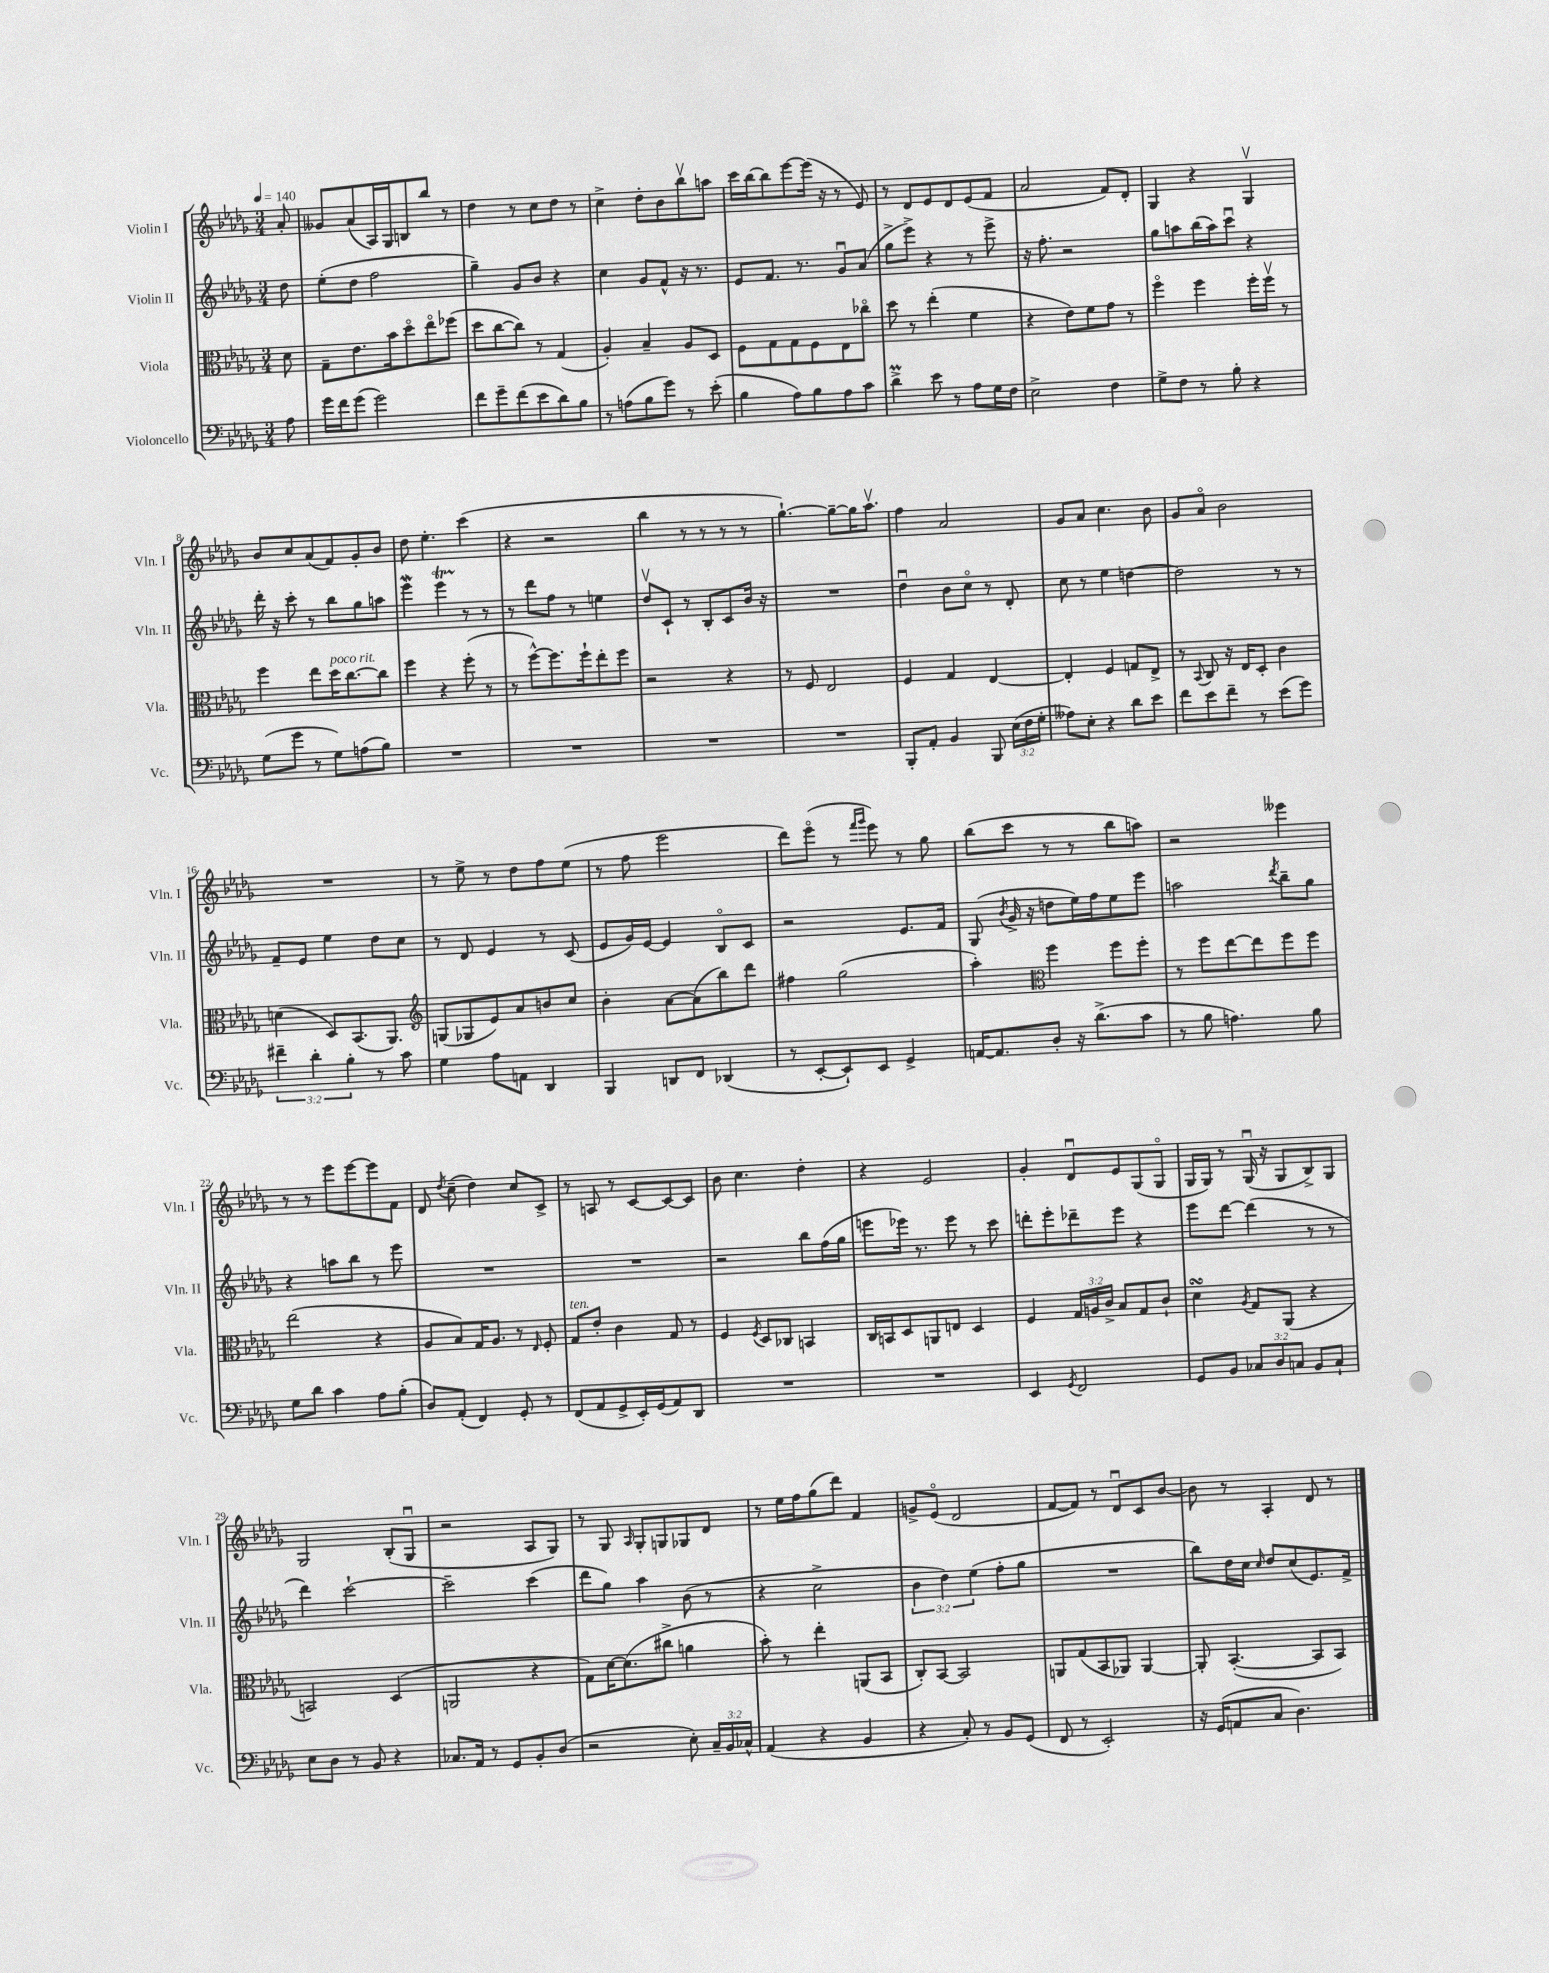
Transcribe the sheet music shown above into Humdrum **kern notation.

**kern	**kern	**kern	**kern
*part4	*part3	*part2	*part1
*staff4	*staff3	*staff2	*staff1
*I"Violoncello	*I"Viola	*I"Violin II	*I"Violin I
*I'Vc.	*I'Vla.	*I'Vln. II	*I'Vln. I
*clefF4	*clefC3	*clefG2	*clefG2
*k[b-e-a-d-g-]	*k[b-e-a-d-g-]	*k[b-e-a-d-g-]	*k[b-e-a-d-g-]
*M3/4	*M3/4	*M3/4	*M3/4
*MM140	*MM140	*MM140	*MM140
=	=	=	=
8A-\	8d-\	8dd-\	8a-'/
=1	=1	=1	=1
16g-\LL	8G-~\L	(8ee-'\L	8g--X/L
16f\J	.	.	.
(8g-\J	8.e-\	8dd-\J	(8a-/
2g-\)	.	2ff\	16A-/L)
.	16b-\k	.	16G-/J
.	8dd-\	.	8Bn/
.	8ee-\	.	8bb-/J
.	(8ff-X\J	.	8r
=2	=2	=2	=2
8f\L	8dd-\L	4gg-~\)	4dd-\
8g-~\	[8cc\	.	.
(8f\	8cc\J])	8g-/L	8r
8e-\	8r	8b-/J	8cc\L
8d-\)	(4G-/	4r	8dd-\J
8B-\J	.	.	8r
=3	=3	=3	=3
8r	4A-'/)	4cc\	4cc^\
(8An\L	.	.	.
8B-\	4B-~/	8g-/L	8dd-'\L
8g-\J)	.	8f^^/J	8b-\
8r	8A-/L	16r	8bb-v\
.	.	8.r	.
(8e-'\	8D-/J	.	8aan\J
=4	=4	=4	=4
4B-\	8F\L	8e-/L	16ccc\LL
.	.	.	[16bb-\J
.	8G-\	8.f/J	8bb-\]
8A-\L)	8G-\	.	[8eee-\
.	.	8.r	.
8B-\	8F\	.	(16eee-\Jk]
.	.	.	16r
8A-\	8E-\	8g-u/L	8r
8c\J	8cc-X\J	(8a-/J	8e-/)
=5	=5	=5	=5
4d-M^\	8dd-\	8gg-^\L	8r
.	8r	8eee-^\J)	8d-/L
8e-\	(4ee-'\	4r	8e-/
8r	.	.	8d-/
8A-\L	4f\	8r	(8e-/
16G-\L	.	8eee-^\	8f/J
16F\JJ	.	.	.
=6	=6	=6	=6
2E-^\	4r	16r	2a-/
.	.	8.ff'\	.
.	8e-\L)	2r	.
.	8f\	.	.
4F\	8g-\J	.	8f/L)
.	8r	.	8d-'/J
=7	=7	=7	=7
8G-^\L	4ff\	8gg-\L	4G-/
8F\J	.	8aan\	.
8r	4ff\	(16bb-\L	4r
.	.	16aa\J)	.
8B-'\	.	8cccu\J	.
4r	16ff'\LL	4r	4G-v/
.	16ffv\JJ	.	.
.	8r	.	.
!!LO:LB:g=z
=8	=8	=8	=8
(8G-\L	4ff\	16ddd-'\	8b-/L
.	.	16r	.
8g-\J	.	8ccc'\	8cc/
8r	8ee-\L	8r	(8a-/
!	!LO:TX:a:i:t=poco rit.	!	!
8G-\L)	16dd-\K	8bb-\L	8f/)
.	[8.cc\	.	.
(8An\	.	8gg-\	8g-'/
8B-\J)	8cc\J]	8aan\J	8b-/J
=9	=9	=9	=9
2.r	4ff\	4eee-W\	8dd-\
.	.	.	4.ee-'\
.	4r	4eee-T\	.
.	(8ff'\	8r	(4ccc\
.	8r	8r	.
=10	=10	=10	=10
2.r	8r	8r	4r
.	[8ff^^\L)	8ddd-\L	.
.	8.ff\]	8ff\J	2r
.	.	8r	.
.	16ff`\k	.	.
.	8ee-'\	4een\	.
.	8ff\J	.	.
=11	=11	=11	=11
2.r	2r	8dd-v/L	4bb-\
.	.	8c`/J	.
.	.	8r	8r
.	.	8B-'/L	8r
.	4r	8c/	8r
.	.	16b-/Jk	8r
.	.	16r	.
=12	=12	=12	=12
2.r	8r	2.r	[4.gg-`\)
.	8F/	.	.
.	2E-/	.	.
.	.	.	8gg-~\L_
.	.	.	16gg-\K]
.	.	.	8.aa-v\J
=13	=13	=13	=13
8BBB-'/L	4F/	4dd-u\	4ff\
8AA-'/J	.	.	.
4BB-/	4G-/	8b-\L	2a-/
.	.	8cc\J	.
8BBB-/	[4E-/	8r	.
(24E-\LL	.	8d-'/	.
24F\	.	.	.
24G-'\JJ	.	.	.
=14	=14	=14	=14
8A--X\L)	4E-'/]	8cc\	8g-/L
8E-'\J	.	8r	8a-/J
4r	4F/	4ee-\	4.cc\
8d-\L	8Gn/L	[4ddn\	.
8e-\J	8E-^/J	.	8b-\
=15	=15	=15	=15
8f\L	8r	2dd\]	8g-/L
.	8qqBB-/	.	.
8e-\	8C/	.	8a-/J
8f~\J	16r	.	2b-\
.	16E-/KL	.	.
8r	8D-'/J	.	.
(8e-\L	4c\	8r	.
8g-\J)	.	8r	.
!!LO:LB:g=z
=16	=16	=16	=16
6f#X~\	(4dn\	8f~/L	2.r
.	.	8e-/J	.
6d-'\	.	.	.
.	8D-/L)	4ee-\	.
6B-'\	.	.	.
.	(8.BB-/	.	.
8r	.	8dd-\L	.
.	8.AA-/J)	.	.
8c\	.	8cc\J	.
=17	=17	=17	=17
*	*clefG2	*	*
4G-\	(8Gn/L	8r	8r
.	8G-X/	8d-/	8ee-^\
8A-\L	8e-/)	4e-/	8r
8AAn\J	8a-/	.	8dd-\L
4DD-/	8bn/	8r	8ff\
.	8cc/J	(8c/	(8ee-\J
=18	=18	=18	=18
4BBB-/	4b-'\	8e-/L	8r
.	.	16g-/L)	8ff\
.	.	[16e-/JJ	.
8DDn/L	[8a-\L	4e-/]	2eee-\
8FF/J	(8a-\]	.	.
(4DD-X/	8bb-\)	8B-/L	.
.	8ddd-\J	8c/J	.
=19	=19	=19	=19
8r	4ff#X\	2r	8ddd-\L)
[8EE-'/L	.	.	(8eee-\J
8EE-`/])	(2gg-\	.	8r
.	.	.	16qqfff/LL
.	.	.	16qqggg-/JJ
8EE-/J	.	.	8eee-\)
4GG-^/	.	8.e-/L	8r
.	.	.	8gg-\
.	.	16f/Jk	.
=20	=20	=20	=20
[16AAn/KL	4aa-'\)	(8G-/	(8bb-\L
8.AA/]	.	.	.
.	.	8qb-/	.
.	.	16g-^/	8ccc\J
.	.	16r	.
*	*clefC3	*	*
8D-'/J	4ff\	8ddn\L	8r
16r	.	16ee-\L)	8r
(8.d-^\L	.	16ff\J	.
.	8ff\L	8ee-\	8bb-\L
8c\J	8ff'\J	8eee-\J	8aan\J)
=21	=21	=21	=21
8r	8r	2aan\	2r
8B-\	8ff\L	.	.
4.An\)	[8ee-\	.	.
.	8ee-\]	.	.
.	.	8qddd-/	.
.	8ff\	8bb-~\L	4eee--X\
8B-\	8ff\J	8gg-\J	.
!!LO:LB:g=z
=22	=22	=22	=22
8G-\L	(2ee-\	4r	8r
8d-\J	.	.	8r
4c\	.	8aan\L	8eee-\L
.	.	8bb-\J	[8eee-\
8A-\L	4r	8r	8eee-\]
(8B-'\J	.	8eee-\	8f\J
=23	=23	=23	=23
8D-/L)	8A-/L	2.r	8d-/
.	.	.	8qdd-/
(8AA-'/J	8B-/)	.	(8cc~\
4FF/)	16G-/K	.	4dd-\)
.	8.A-/J	.	.
8GG-'/	8r	.	8cc/L
.	16qqE-/	.	.
8r	8F'/	.	8c^/J
=24	=24	=24	=24
!	!LO:TX:a:i:t=ten.	!	!
(8FF/L	8G-/L	2.r	8r
8AA-/	8e-'/J	.	8An/
8GG-^/	4c\	.	8r
16EE-'/L)	.	.	[8c/L
(16GG-/J	.	.	.
8AA-/)	8G-/	.	8c/_
8DD-/J	8r	.	8c/J]
=25	=25	=25	=25
2.r	4F/	2r	8b-\
.	.	.	4.cc\
.	8qF/	.	.
.	8D-/L	.	.
.	8C-X/J	.	.
.	4BBn/	8bb-\L	4dd-'\
.	.	(16ff\L	.
.	.	16gg-\JJ	.
=26	=26	=26	=26
2.r	16C/LL	8eeen\L	4r
.	16BBn/J	.	.
.	8D-/	16eee-X\Jk)	.
.	.	8.r	.
.	8AAn/	.	2e-/
.	8En/J	8eee-\	.
.	4D-/	8r	.
.	.	8ccc\	.
=27	=27	=27	=27
4EE-/	4F/	8dddn'\L	4g-'/
.	.	8eee-'\	.
8qGG-/	.	.	.
2FF/	24G-/LL	8ddd-X~\	8d-u/L
.	24An/	.	.
.	24c^/JJ	.	.
.	8B-/L	8eee-\J	8e-/
.	8G-/	4r	(8G-/
.	8c`/J	.	8G-/J
=28	=28	=28	=28
8GG-/L	4d-sSSs\	8eee-\L	16G-/LL
.	.	.	16G-/JJ)
8BB-/J	.	[8ddd-\J	8r
.	8qA-/	.	.
12C-X/L	8G-/L	(4ddd-\]	(16G-u/
.	.	.	16r
12D-/	.	.	.
.	(8AA-/J	.	8G-/L
12Cn/J	.	.	.
8BB-/L	4r	8r	8B-^/)
8C`/J	.	8r	8G-/J
!!LO:LB:g=z
=29	=29	=29	=29
8E-\L	2BBn/)	4ddd-\)	2G-/
8D-\J	.	.	.
8r	.	[2ccc`\	.
8BB-/	.	.	.
4r	(4D-/	.	(8B-'/L
.	.	.	8G-u/J
=30	=30	=30	=30
8.C-X/L	2AAn/	2ccc~\]	2r
16AA-/Jk	.	.	.
8r	.	.	.
8GG-/L	.	.	.
8BB-'/	4r	(4ccc\	8A-/L
(8D-/J	.	.	8G-/J)
=31	=31	=31	=31
2r	8G-\L)	8ddd-\L	8r
.	[16d-\K	8gg-\J)	8G-/
.	(8.d-\]	.	.
.	.	.	16qqA-/
.	.	4aa-\	8G-'/L
.	8cc#X^\J	.	8Gn/
8E-'\)	4an\	(8b-\	8G-X/
24C~/LL	.	8r	8d-/J
24BB-/	.	.	.
24C-X^^/JJ	.	.	.
=32	=32	=32	=32
(4AA-/	8b-'\)	4r	8r
.	8r	.	16ee-\LL
.	.	.	16ff\J
4r	4ee-'\	2cc^\	(8gg-\
.	.	.	8ddd-\J)
4BB-/	(8AAn/L	.	4f/
.	8BB-/J	.	.
=33	=33	=33	=33
4r	8C'/L)	6b-\	8gn^/L
.	[8BB-/J	.	(8e-/J
.	.	6dd-\)	.
8C'/)	2BB-/]	.	2d-/
.	.	(6ee-\	.
8r	.	.	.
8BB-/L	.	8ff'\L	.
(8GG-/J	.	8gg-\J	.
=34	=34	=34	=34
8FF/	8AAn/L	2.r	[8f/L
8r	(8G-/	.	8f/J])
2EE-'/)	8BB-/	.	8r
.	8AA-X/J)	.	8d-u/L
.	[4AA-/	.	8c/
.	.	.	[8b-/J
=35	=35	=35	=35
16r	8AA-'/]	8bb-\L)	8b-\]
(16GG-/KL	.	.	.
8AAn/	([4.BB-'/	16dd-\L	8r
.	.	16cc\JJ	.
.	.	16qqcc/	.
8C/J	.	8dd-/L	4A-'/
4.D-\)	.	(8cc/	.
.	8BB-/L]	8.e-/)	8d-/
.	8BB-/J)	.	8r
.	.	16f^/Jk	.
==	==	==	==
*-	*-	*-	*-
